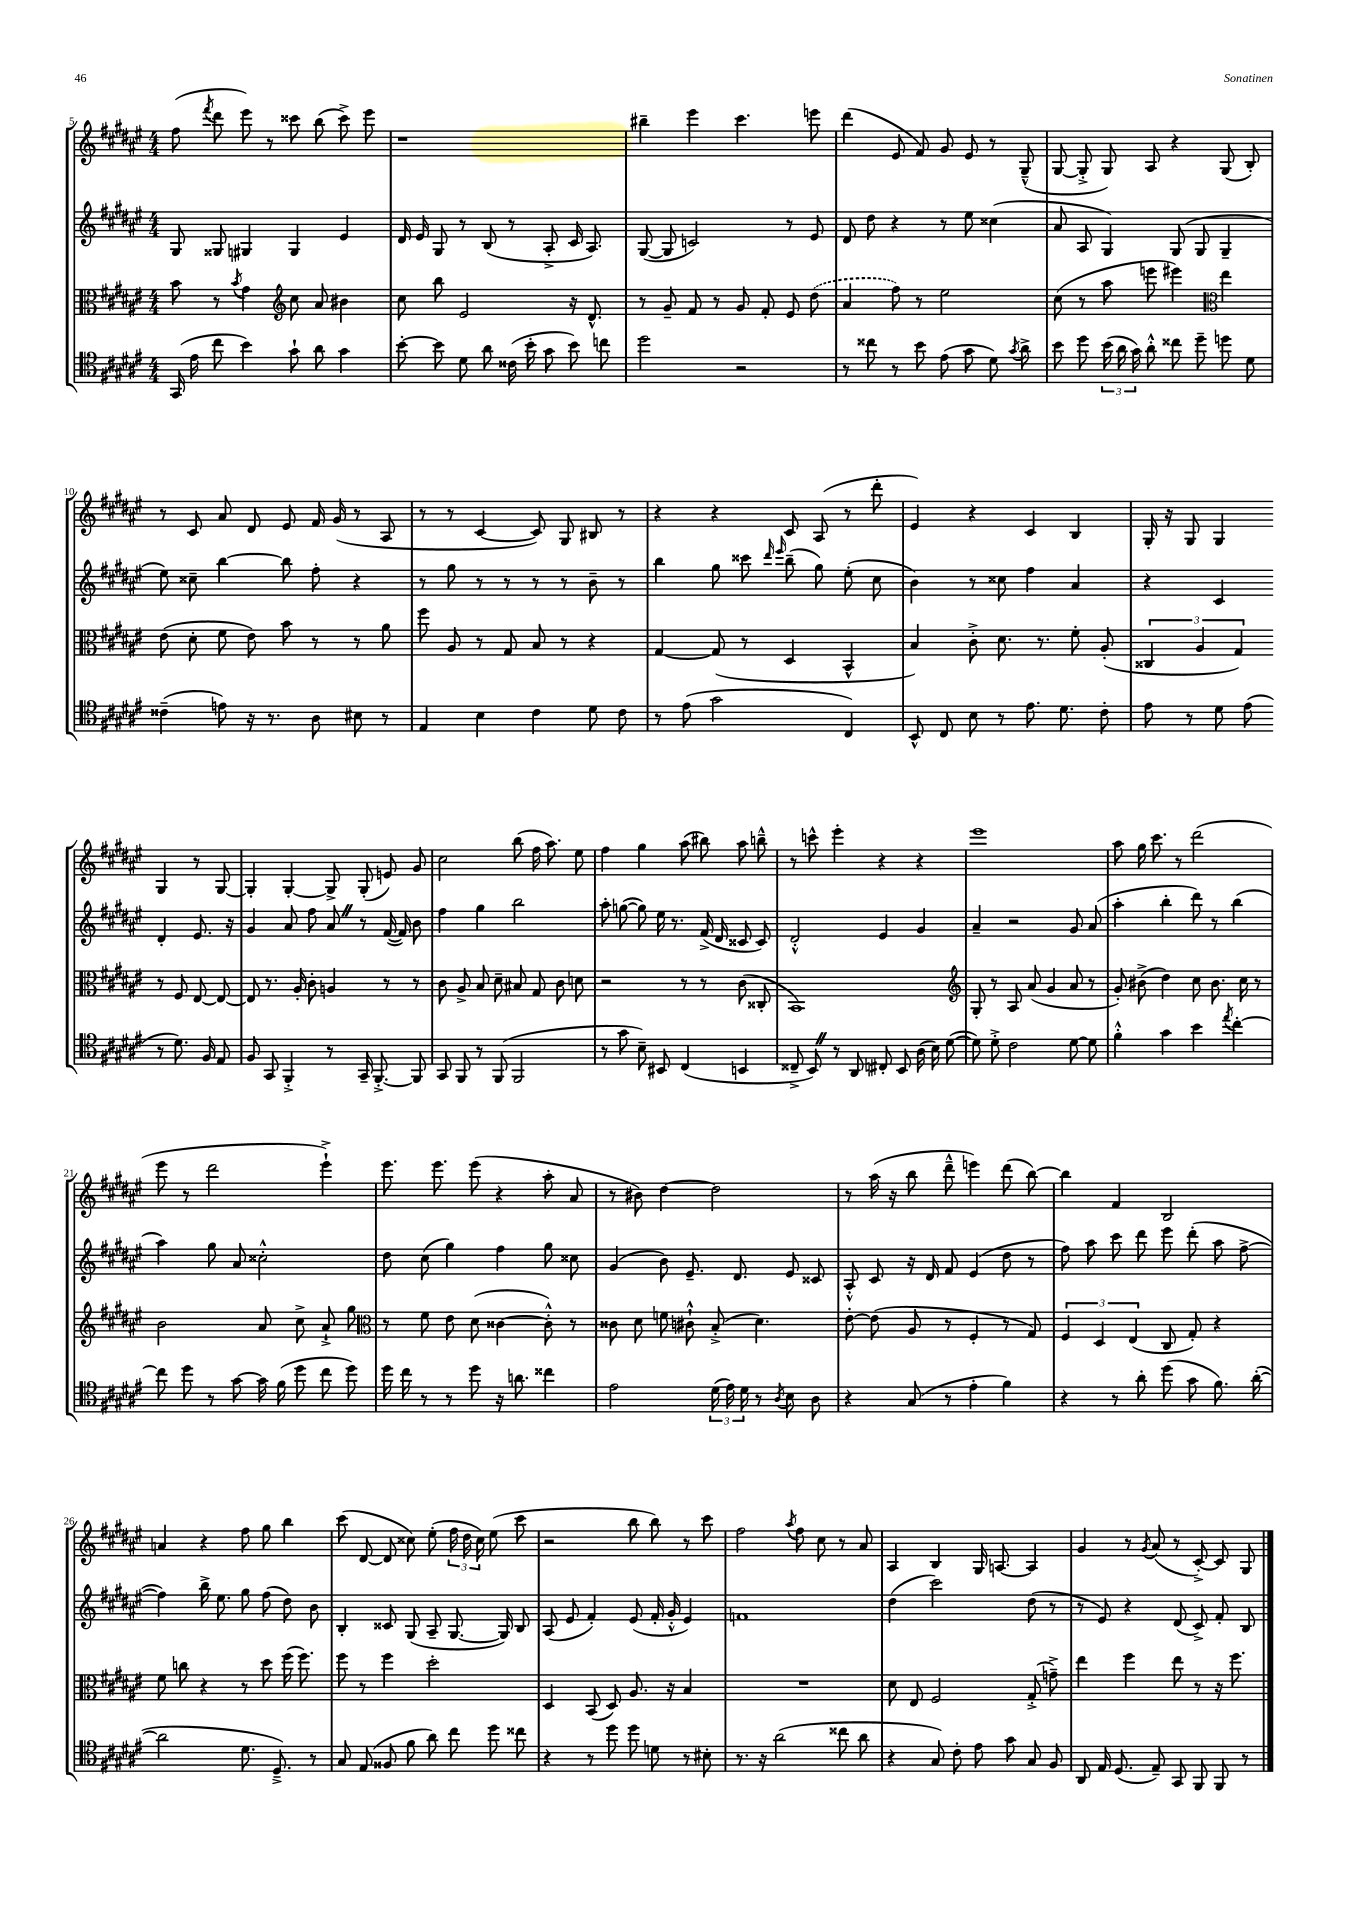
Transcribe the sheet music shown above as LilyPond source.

<<
\new StaffGroup <<
\new Staff = "s0" {
    \clef treble \key fis \major \numericTimeSignature \time 4/4
    \autoBeamOff fis''8( \acciaccatura { fis'''8 } dis'''8 eis'''8) r8 cisis'''8 b''8( cisis'''8->) eis'''8 |
    r1 |
    bis''4-- eis'''4 cis'''4. e'''8 |
    dis'''4( eis'8 fis'8) gis'8 eis'8 r8 gis8---^( |
    gis8~ gis8-.-> gis8) ais8 r4 gis8( b8-.) |
    r8 cis'8 ais'8 dis'8 eis'8 fis'16 gis'16( r8 ais8 |
    r8 r8 cis'4~ cis'8) gis8 bis8 r8 |
    r4 r4 cis'8 ais8( r8 dis'''8-. |
    eis'4) r4 cis'4 b4 |
    gis16-. r16 gis8 gis4 gis4 r8 gis8~ |
    gis4-. gis4~-. gis8-> gis8-.( e'8) gis'8 |
    cis''2 b''8( fis''16 ais''8.) eis''8 |
    fis''4 gis''4 ais''8( bis''8) ais''8 b''8---^ |
    r8 c'''8-^ eis'''4-. r4 r4 |
    eis'''1 |
    ais''8 gis''16 cis'''8. r8 dis'''2( |
    eis'''8 r8 dis'''2 eis'''4-!->) |
    eis'''8. eis'''8. eis'''8( r4 ais''8-. ais'8 |
    r8 bis'8) dis''4~ dis''2 |
    r8 ais''16( r16 b''8 dis'''8---^ e'''4) dis'''8( b''8~) |
    b''4 fis'4 b2 |
    a'4 r4 fis''8 gis''8 b''4 |
    cis'''8( dis'8~ dis'8 cisis''8) eis''8-.( \tuplet 3/2 { fis''16 dis''16 cisis''16) } eis''8( cis'''8 |
    r2 b''8 b''8) r8 cis'''8 |
    fis''2 \acciaccatura { ais''8 } fis''8 cis''8 r8 ais'8 |
    ais4 b4 gis16 a8.~ a4 |
    gis'4 r8 \acciaccatura { gis'8 } ais'8( r8 cis'8~-.->) cis'8 gis8 \bar "|." |
}
\new Staff = "s1" {
    \clef treble \key fis \major \numericTimeSignature \time 4/4
    \autoBeamOff gis8 gisis8 gis4 gis4 eis'4 |
    dis'16 eis'16 gis8 r8 b8( r8 ais8-.-> cis'16 ais8.) |
    gis8~( gis8 c'2) r8 eis'8 |
    dis'8 dis''8 r4 r8 eis''8 cisis''4( |
    ais'8 ais8 gis4) gis8( gis8 gis4-- |
    eis''8) cisis''8-- b''4~ b''8 fis''8-. r4 |
    r8 gis''8 r8 r8 r8 r8 b'8-- r8 |
    b''4 gis''8 cisis'''8 \grace { dis'''16 eis'''16 } b''8--( gis''8) eis''8-.( cis''8 |
    b'4) r8 cisis''8 fis''4 ais'4 |
    r4 cis'4 dis'4-. eis'8. r16 |
    gis'4 ais'8 fis''8 ais'8 \once \override BreathingSign.text = \markup { \musicglyph "scripts.caesura.straight" } \breathe r8 fis'16~( fis'16) b'8 |
    fis''4 gis''4 b''2 |
    ais''8-. g''8~( g''8) eis''16 r8. fis'16->( dis'16 cisis'8 cisis'8) |
    dis'2-.-^ eis'4 gis'4 |
    ais'4-- r2 gis'8 ais'8( |
    ais''4-. b''4-. dis'''8) r8 b''4( |
    ais''4) gis''8 ais'8 cisis''2-.-^ |
    dis''8 cis''8( gis''4) fis''4 gis''8 cisis''8 |
    gis'4( b'8) eis'8.-- dis'8. eis'8 cisis'8 |
    ais8-.-^ cis'8 r16 dis'16 fis'8 eis'4( dis''8 r8 |
    fis''8) ais''8 cis'''8 dis'''8 eis'''8 dis'''8-.( ais''8 fis''8~-> |
    fis''4) b''16-> eis''8. gis''8 fis''8( dis''8) b'8 |
    b4-. cisis'8 gis8( ais8-- gis8.~ gis16) b8 |
    ais8( eis'8 fis'4-.) eis'8( fis'16-. gis'16-.-^ eis'4) |
    f'1 |
    dis''4( cis'''2) dis''8( r8 |
    r8 eis'8) r4 dis'8( cis'8->) fis'8-. b8 \bar "|." |
}
\new Staff = "s2" {
    \clef alto \key fis \major \numericTimeSignature \time 4/4
    \autoBeamOff b'8 r8 \acciaccatura { b'8 } gis'4 \clef treble cis''8 ais'8 bis'4 |
    cis''8 b''8 eis'2 r16 dis'8.-^ |
    r8 gis'8-- fis'8 r8 gis'8 fis'8-. eis'8 \once \slurDashed dis''8( |
    ais'4 fis''8) r8 eis''2 |
    cis''8( r8 ais''8 e'''8 eis'''4) \clef alto eis''4 |
    eis'8( dis'8-. fis'8 eis'8) b'8 r8 r8 ais'8 |
    fis''8 ais8 r8 gis8 b8 r8 r4 |
    gis4~ gis8( r8 dis4 b,4-^ |
    b4) cis'8-.-> dis'8. r8. fis'8-. ais8-.( |
    \tuplet 3/2 { cisis4 ais4 gis4) } r8 fis8 eis8~ eis8~ |
    eis8 r8. ais16-. cis'8-. a4 r8 r8 |
    cis'8 ais8-> b8 dis'8-- bis8 gis8 cis'8 d'8 |
    r2 r8 r8 cis'8( cisis8-. |
    b,1) |
    \clef treble gis8-. r8 ais8 ais'8( gis'4 ais'8 r8 |
    gis'8-.) bis'8->( dis''4) cis''8 bis'8. cis''16 r8 |
    b'2 ais'8 cis''8-> ais'8-!-> gis''8 |
    \clef alto r8 fis'8 eis'8 dis'8( cisis'4~ cisis'8-.-^) r8 |
    cisis'8 dis'8 f'8 cis'8-!-^ b8-.->( dis'4.) |
    eis'8~-. eis'8( ais8 r8 fis4-. r8 gis8) |
    \tuplet 3/2 { fis4 dis4 eis4( } cis8 gis8-.) r4 |
    fis'8 c''8 r4 r8 dis''8 fis''16( fis''8.) |
    fis''8 r8 fis''4 dis''2-. |
    dis4 b,8( dis8) ais8. r16 b4 |
    R1 |
    dis'8 eis8 fis2 gis8-.->( g'8--->) |
    eis''4 fis''4 eis''8 r8 r16 fis''8. \bar "|." |
}
\new Staff = "s3" {
    \clef tenor \key fis \major \numericTimeSignature \time 4/4
    \autoBeamOff gis,16( eis'16 cis''8 b'4) gis'8-! ais'8 gis'4 |
    b'8~-. b'8 dis'8 ais'8 cisis'16( b'16-. gis'8 b'8) c''8 |
    dis''2 r2 |
    r8 cisis''8 r8 b'8 eis'8( gis'8 dis'8) \acciaccatura { gis'8 } ais'8-> |
    b'8 dis''8 \tuplet 3/2 { b'16( ais'16 gis'16) } ais'8-.-^ cisis''8 dis''8-- d''8 dis'8 |
    cisis'4--( e'8) r16 r8. ais8 bis8 r8 |
    eis4 b4 cis'4 dis'8 cis'8 |
    r8 eis'8( gis'2 cis4) |
    b,8-^ cis8 b8 r8 eis'8. dis'8. cis'8-. |
    eis'8 r8 dis'8 eis'8( r8 dis'8.) fis16 eis8 |
    fis8 gis,8 fis,4-.-> r8 gis,16-- fis,8.~-.-> fis,8 |
    gis,8 fis,8 r8 fis,8( fis,2 |
    r8 gis'8 b8--) bis,8 cis4( b,4 |
    cisis8---> b,8) \once \override BreathingSign.text = \markup { \musicglyph "scripts.caesura.straight" } \breathe r8 ais,8 cis8-. b,8 ais16( b16) dis'8~( |
    dis'8) dis'8-.-> cis'2 dis'8~ dis'8 |
    fis'4-.-^ gis'4 b'4 \acciaccatura { eis''8 } cis''4~-. |
    cis''8 dis''8 r8 gis'8~ gis'16 fis'16( dis''8 cis''8 dis''8) |
    dis''16 cis''16 r8 r8 dis''8 r16 a'8. cisis''4 |
    eis'2 \tuplet 3/2 { dis'16( eis'16) dis'16 } r8 \acciaccatura { ais8 } b8 ais8 |
    r4 gis8( r8 eis'4-. fis'4) |
    r4 r8 ais'8-. dis''8( gis'8 fis'8.) ais'16~-.( |
    ais'2 dis'8. dis8.--->) r8 |
    gis8 eis8( fisis8 fis'8 ais'8) cis''8 dis''8 cisis''8 |
    r4 r8 dis''8 dis''8 d'8 r8 bis8-. |
    r8. r16 ais'2( cisis''8 ais'8 |
    r4 gis8) cis'8-. eis'8 gis'8 gis8 fis8 |
    ais,8 eis16 dis8.( eis8--) gis,8 fis,8 fis,8 r8 \bar "|." |
}
>>
>>
\layout { \context { \Score currentBarNumber = #5 } }
